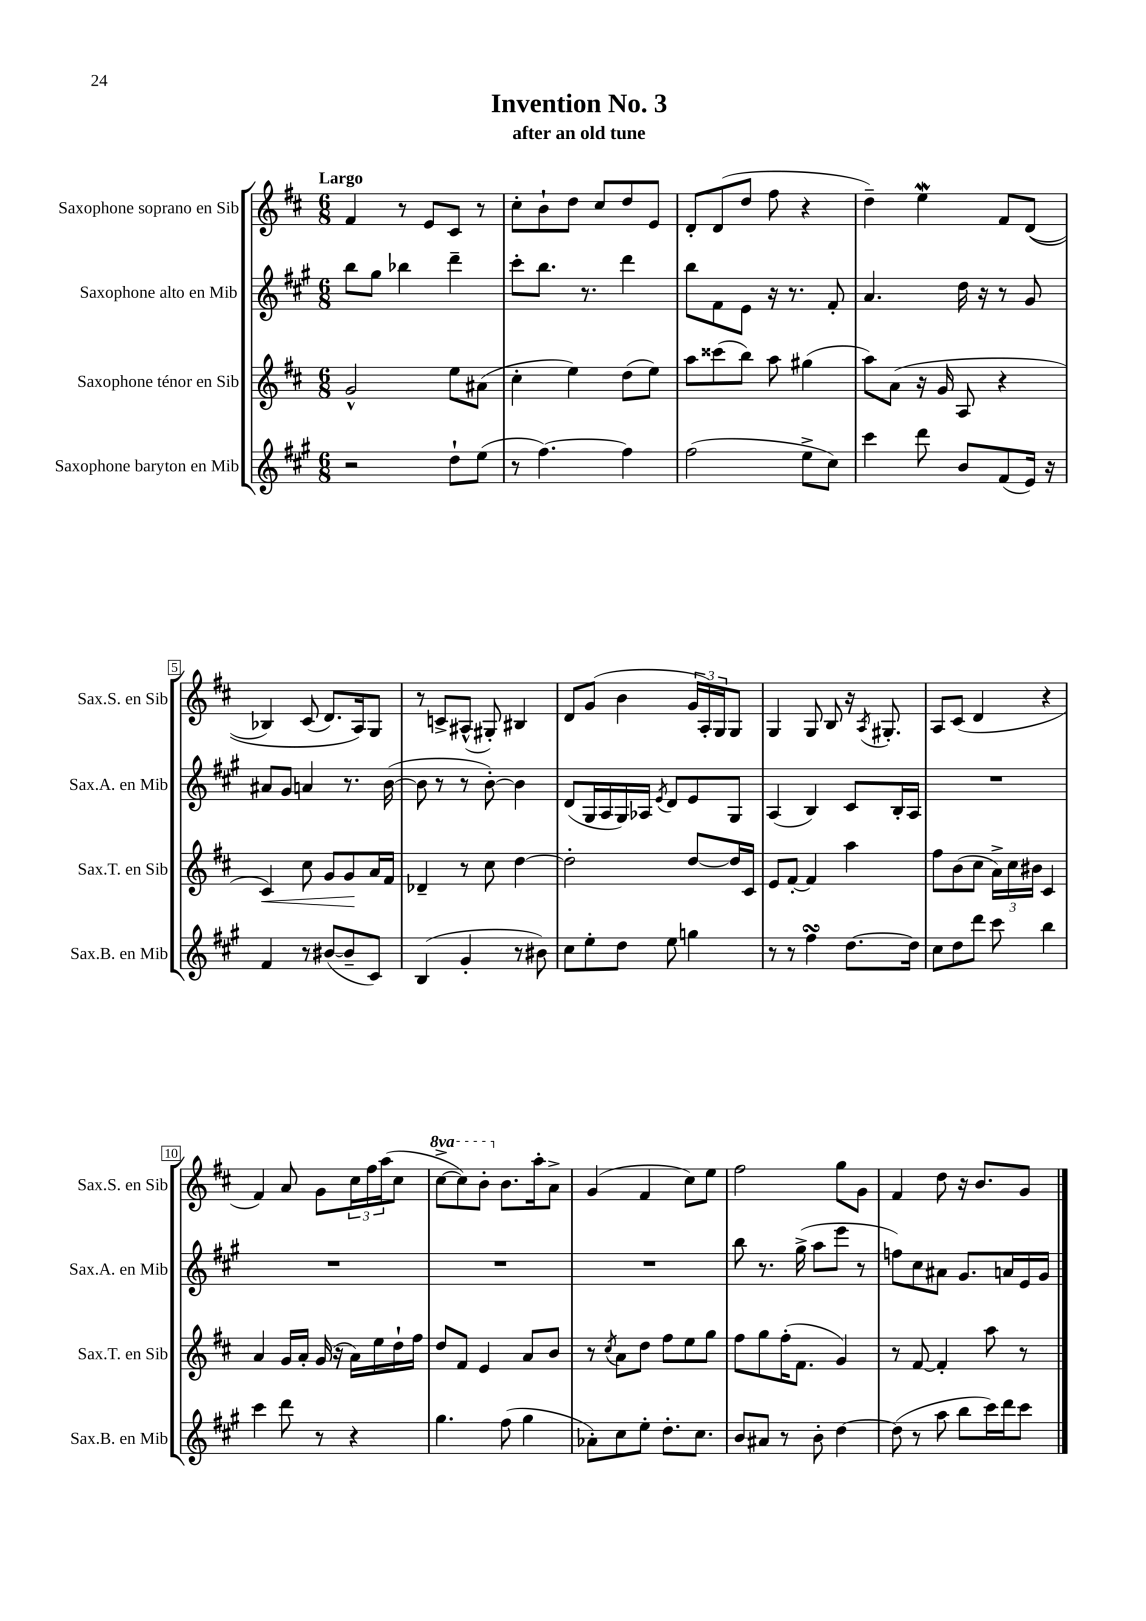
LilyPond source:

\header { title = "Invention No. 3" subtitle = "after an old tune" }
<<
\new StaffGroup <<
\new Staff = "s0" \with { instrumentName = "Saxophone soprano en Sib" shortInstrumentName = "Sax.S. en Sib" } {
    \clef treble \key d \major \numericTimeSignature \time 6/8 \set Staff.ottavationMarkups = #ottavation-simple-ordinals \tempo "Largo"
    fis'4 r8 e'8 cis'8 r8 |
    cis''8-. b'8-! d''8 cis''8 d''8 e'8 |
    d'8-. d'8( d''8 fis''8 r4 |
    d''4--) e''4\mordent fis'8 d'8(\( |
    bes4) cis'8( d'8.) a16\) g8 |
    r8 c'8-> ais8-^( gis8-.) bis4 |
    d'8 g'8( b'4 \tuplet 3/2 { g'16 a16-.) g16 } g8 |
    g4 g8 b8 r16 \acciaccatura { a8 } gis8.-. |
    a8 cis'8( d'4 r4 |
    fis'4) a'8 g'8 \tuplet 3/2 { cis''16 fis''16 a''16( } cis''8 |
    \ottava #1 cis'''8~-> cis'''8) b''8-. \ottava #0 b'8. a''16-. a'8-> |
    g'4( fis'4 cis''8) e''8 |
    fis''2 g''8 g'8 |
    fis'4 d''8 r16 b'8. g'8 \bar "|." |
}
\new Staff = "s1" \with { instrumentName = "Saxophone alto en Mib" shortInstrumentName = "Sax.A. en Mib" } {
    \clef treble \key a \major \numericTimeSignature \time 6/8
    b''8 gis''8 bes''4 d'''4-- |
    cis'''8-. b''8. r8. d'''4 |
    b''8 fis'8 e'8 r16 r8. fis'8-. |
    a'4. d''16 r16 r8 gis'8 |
    ais'8 gis'8 a'4 r8. b'16~( |
    b'8 r8 r8 b'8~-.) b'4 |
    d'8( gis16 a16 gis16) aes16 \acciaccatura { e'8 } d'8 e'8 gis8 |
    a4( b4) cis'8 b16-. a16 |
    R2. |
    R2. |
    R2. |
    R2. |
    b''8 r8. gis''16->( a''8 e'''8 r8 |
    f''8) cis''8 ais'8 gis'8. a'16 e'16 gis'16 \bar "|." |
}
\new Staff = "s2" \with { instrumentName = "Saxophone ténor en Sib" shortInstrumentName = "Sax.T. en Sib" } {
    \clef treble \key d \major \numericTimeSignature \time 6/8
    g'2-^ e''8 ais'8( |
    cis''4-. e''4) d''8( e''8) |
    a''8 cisis'''8( b''8) a''8 gis''4( |
    a''8) a'8( r16 g'16 a8 r4 |
    cis'4\<) cis''8 g'8 g'8\! a'16 fis'16 |
    des'4-- r8 cis''8 d''4~ |
    d''2-. d''8~ d''16 cis'16 |
    e'8 fis'8~-. fis'4 a''4 |
    fis''8 b'8( cis''8 \tuplet 3/2 { a'16->) cis''16 bis'16 } cis'4 |
    a'4 g'16 a'16-. g'16( r16 a'16) e''16 d''16-! fis''16 |
    d''8 fis'8 e'4 a'8 b'8 |
    r8 \acciaccatura { cis''8 } a'8 d''8 fis''8 e''8 g''8 |
    fis''8 g''8 fis''16-.( fis'8. g'4) |
    r8 fis'8~ fis'4-. a''8 r8 \bar "|." |
}
\new Staff = "s3" \with { instrumentName = "Saxophone baryton en Mib" shortInstrumentName = "Sax.B. en Mib" } {
    \clef treble \key a \major \numericTimeSignature \time 6/8
    r2 d''8-! e''8( |
    r8 fis''4.~) fis''4 |
    fis''2( e''8-> cis''8) |
    cis'''4 d'''8 b'8 fis'8( e'16) r16 |
    fis'4 r8 bis'8~( bis'8-- cis'8) |
    b4( gis'4-. r8 bis'8) |
    cis''8 e''8-. d''8 e''8 g''4 |
    r8 r8 fis''4\turn d''8.~ d''16 |
    cis''8 d''8 d'''8 cis'''8 b''4 |
    cis'''4 d'''8 r8 r4 |
    gis''4. fis''8( gis''4 |
    aes'8-.) cis''8 e''8-. d''8.-. cis''8. |
    b'8 ais'8 r8 b'8-. d''4~ |
    d''8( r8 a''8 b''8 cis'''16) d'''16 cis'''8 \bar "|." |
}
>>
>>
\layout { \context { \Score \override BarNumber.stencil = #(make-stencil-boxer 0.1 0.3 ly:text-interface::print) } }
